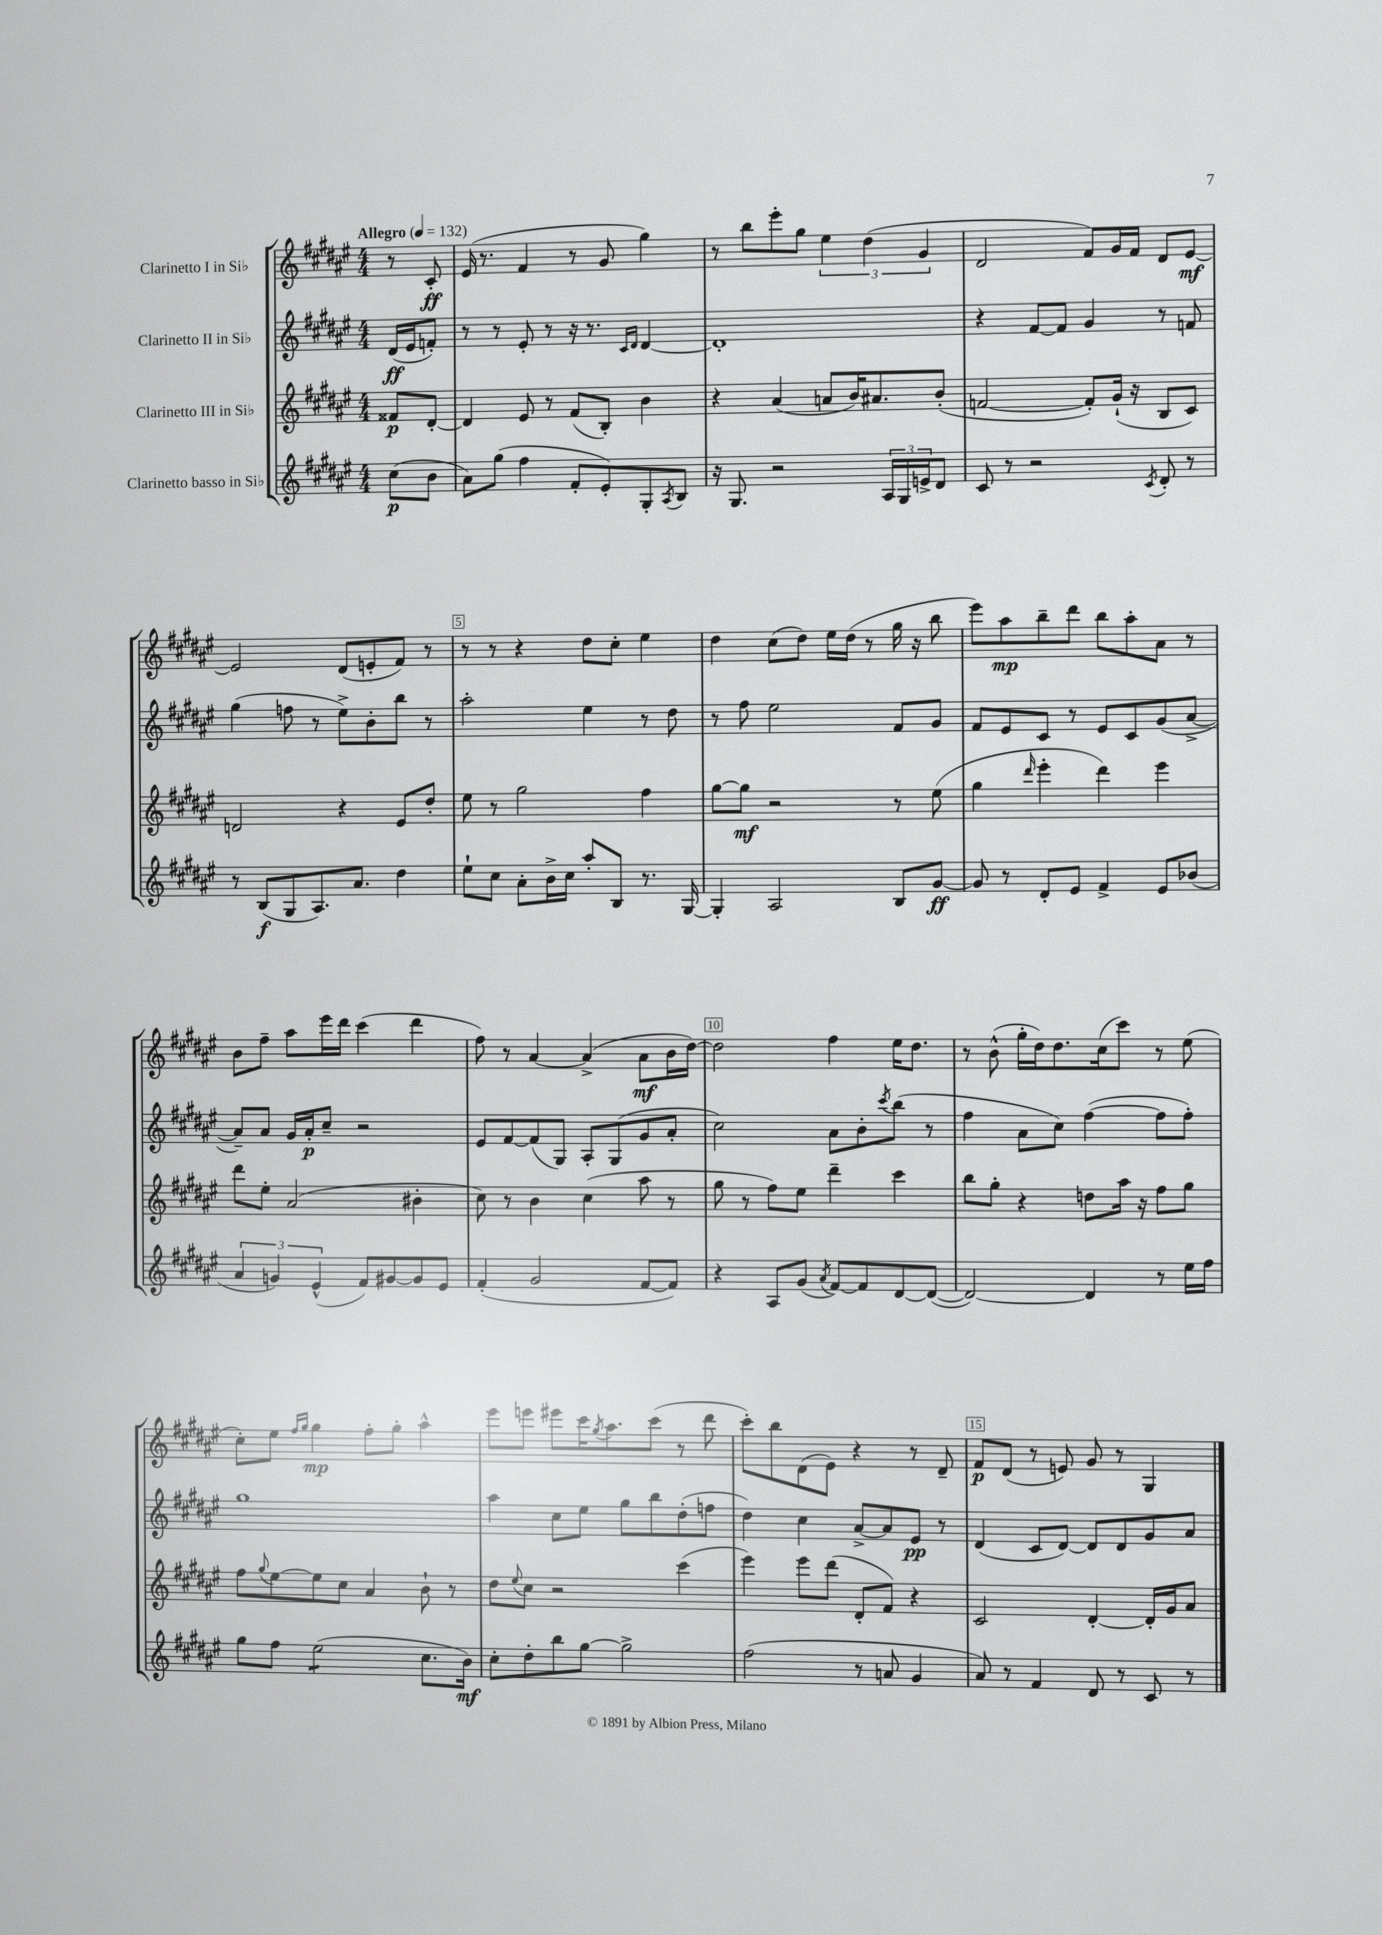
<<
\new StaffGroup <<
\new Staff = "s0" \with { instrumentName = "Clarinetto I in Sib" } {
    \clef treble \key fis \major \numericTimeSignature \time 4/4 \partial 4 \tempo "Allegro" 4 = 132
    r8 cis'8-.\ff |
    eis'16( r8. fis'4 r8 gis'8 gis''4) |
    r8 b''8 eis'''8-. gis''8 \tuplet 3/2 { eis''4 dis''4( gis'4 } |
    dis'2 fis'8) gis'16 fis'16 dis'8 eis'8~\mf |
    eis'2 dis'8( e'8-. fis'8) r8 |
    r8 r8 r4 dis''8 cis''8-. eis''4 |
    dis''4 cis''8( dis''8) eis''16 dis''16( r8 gis''16 r16 b''8 |
    eis'''8) ais''8\mp b''8-- dis'''8 b''8 ais''8-. ais'8 r8 |
    b'8 fis''8-- ais''8 eis'''16 dis'''16 cis'''4( dis'''4 |
    fis''8) r8 ais'4~ ais'4->( ais'8\mf b'16 dis''16~) |
    dis''2 fis''4 eis''16 dis''8. |
    r8 b'8-^( gis''16-. dis''16) dis''8. cis''16( cis'''8) r8 eis''8( |
    cis''8-.) eis''8 \grace { fis''16 gis''16 } gis''4\mp fis''8-. gis''8-. ais''4-^ |
    eis'''8 e'''8 eis'''8 cis'''16 \acciaccatura { gis''8 } ais''8. cis'''8( r8 dis'''8 |
    cis'''8-.) b''8 dis'8( eis'8) r4 r8 dis'8-- |
    fis'8\p dis'8( r8 e'8) gis'8 r8 gis4 \bar "|." |
}
\new Staff = "s1" \with { instrumentName = "Clarinetto II in Sib" } {
    \clef treble \key fis \major \numericTimeSignature \time 4/4 \partial 4
    dis'16\ff( eis'16 f'8-.) |
    r8 r8 eis'8-. r8 r16 r8. \grace { cis'16 dis'16 } dis'4~ |
    dis'1-. |
    r4 fis'8~ fis'8 gis'4 r8 f'8 |
    gis''4( f''8 r8 eis''8->) b'8-. b''8 r8 |
    ais''2-. eis''4 r8 dis''8 |
    r8 fis''8 eis''2 fis'8 gis'8 |
    fis'8 eis'8 cis'8 r8 eis'8 cis'8 gis'8( ais'8~-> |
    ais'8--) ais'8 gis'16 ais'16-.\p cis''8-- r2 |
    eis'8 fis'8~ fis'8( gis8) ais8-. gis8( gis'8 ais'8-. |
    cis''2) ais'8 b'8-. \acciaccatura { cis'''8 } b''8( r8 |
    fis''4 ais'8 cis''8) fis''4~( fis''8 fis''8-.) |
    gis''1 |
    ais''4 cis''8 eis''8 gis''8 b''8 dis''8-.( f''8 |
    dis''4) cis''4 ais'8~-> ais'8 eis'8\pp r8 |
    dis'4( cis'8 dis'8~) dis'8 dis'8 gis'8 ais'8 \bar "|." |
}
\new Staff = "s2" \with { instrumentName = "Clarinetto III in Sib" } {
    \clef treble \key fis \major \numericTimeSignature \time 4/4 \partial 4
    fisis'8\p dis'8~-. |
    dis'4 eis'8 r8 fis'8( b8-.) b'4 |
    r4 ais'4( a'8 b'16) ais'8. b'8-.( |
    f'2~ f'8-.) gis'16-!( r16 b8 cis'8) |
    d'2 r4 eis'8 dis''8-. |
    eis''8 r8 gis''2 fis''4 |
    gis''8~ gis''8\mf r2 r8 eis''8( |
    gis''4 \grace { dis'''16 } eis'''4-. dis'''4) eis'''4 |
    dis'''8 eis''8-. ais'2( bis'4-. |
    cis''8) r8 b'4 cis''4( ais''8 r8 |
    gis''8 r8 fis''8) eis''8 dis'''4-- cis'''4 |
    b''8 gis''8-. r4 d''8 ais''16 r16 fis''8 gis''8 |
    fis''8 \appoggiatura { gis''8 } eis''8~ eis''8 cis''8 ais'4 b'8-! r8 |
    dis''8 \appoggiatura { eis''8 } cis''8 r2 cis'''4( |
    eis'''4) eis'''8 dis'''8( dis'8-. fis'8) r4 |
    cis'2 dis'4~-. dis'16-. gis'16 ais'8 \bar "|." |
}
\new Staff = "s3" \with { instrumentName = "Clarinetto basso in Sib" } {
    \clef treble \key fis \major \numericTimeSignature \time 4/4 \partial 4
    cis''8\p( b'8 |
    ais'8) gis''8( fis''4 fis'8-. eis'8-.) gis8-. \acciaccatura { ais8 } b8 |
    r16 gis8. r2 \tuplet 3/2 { ais16 gis16 e'16-> } dis'8 |
    cis'8 r8 r2 \acciaccatura { cis'8 } dis'8-. r8 |
    r8 b8\f( gis8 ais8.) ais'8. dis''4 |
    eis''8-! cis''8 ais'8-. b'16-> cis''16 ais''8-. b8 r8. gis16~ |
    gis4-. ais2 b8 gis'8~\ff |
    gis'8 r8 dis'8-. eis'8 fis'4-> eis'8 bes'8( |
    \tuplet 3/2 { ais'4 g'4) eis'4-^( } fis'8) gis'8~ gis'8 eis'8 |
    fis'4-.( gis'2 fis'8~ fis'8) |
    r4 ais8 gis'8( \acciaccatura { ais'8 } fis'8~) fis'8 dis'8~ dis'8~( |
    dis'2~) dis'4 r8 eis''16 fis''16 |
    gis''8 fis''8 eis''2:8( cis''8. b'16\mf) |
    cis''8-. dis''8-. b''8 gis''8~ gis''2-> |
    fis''2( r8 a'8 gis'4 |
    ais'8) r8 fis'4 dis'8 r8 cis'8 r8 \bar "|." |
}
>>
>>
\layout { \context { \Score \override BarNumber.break-visibility = ##(#f #t #t) barNumberVisibility = #(every-nth-bar-number-visible 5) \override BarNumber.stencil = #(make-stencil-boxer 0.1 0.3 ly:text-interface::print) } }
